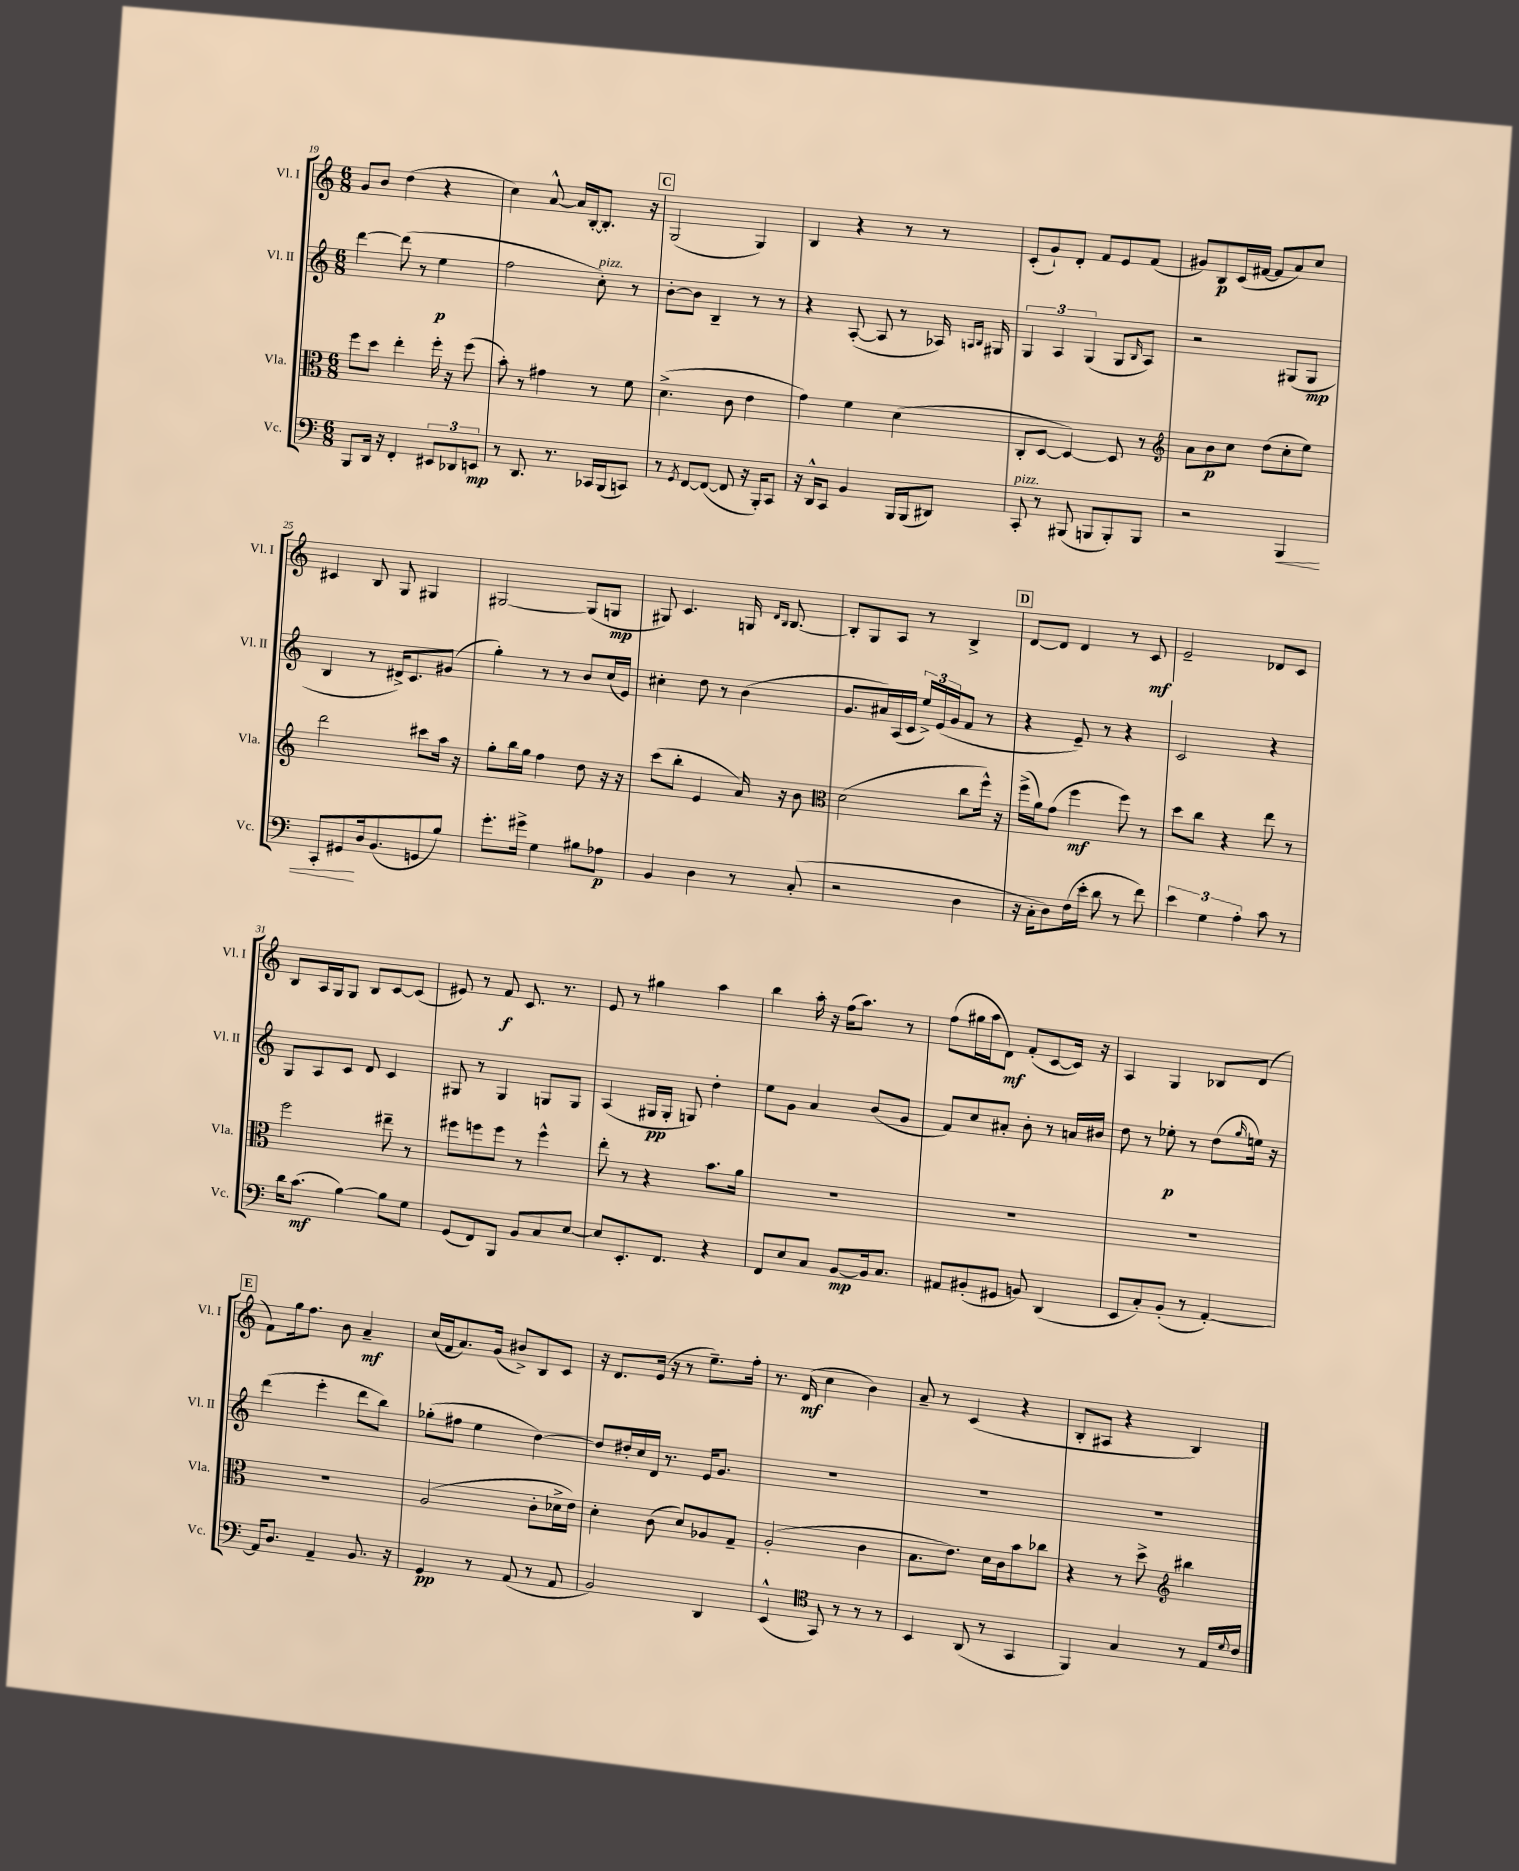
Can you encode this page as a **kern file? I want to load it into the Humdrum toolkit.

**kern	**kern	**kern	**kern
*staff4	*staff3	*staff2	*staff1
*clefF4	*clefC3	*clefG2	*clefG2
*k[]	*k[]	*k[]	*k[]
*M6/8	*M6/8	*M6/8	*M6/8
8BBB/L	8ff\L	[4ddd\	8g/L
16DD/Jk	8dd\J	.	8b/J
16r	.	.	.
4FF'/	4ee'\	(8ddd\]	(4dd\
.	.	8r	.
12EE#/L	16ff'\	4ee\	4r
.	16r	.	.
12DD-/	.	.	.
.	(8ff\	.	.
12EE/J	.	.	.
=	=	=	=
8r	8b'\)	2ff\	4cc\)
8.DD/	8r	.	.
.	4g#\	.	[8a^^/
8.r	.	.	.
.	.	.	16a/]LL
.	.	.	[16B'/J
16CC-/LL	8r	8cc'\)	8.B'/]J
(16BBB/J	.	.	.
8CC/J)	8f\	8r	.
.	.	.	16r
=	=	=	=
8r	(4.d^\	[8b'\L	(2G/
8qGG/	.	.	.
[8FF/L	.	8b\]J	.
(8FF/_J	.	4B~/	.
8FF/]	8c\	.	.
16r	4e\	8r	4G/)
16BBB'/LK)	.	.	.
8CC/J	.	8r	.
=	=	=	=
16r	4g\)	4r	4B/
16DD^^/LK	.	.	.
8CC/J	.	.	.
4BB/	4f\	([8A'/	4r
.	.	8A/]	.
16BBB/LL	(4d\	8r	8r
(16BBB/J	.	.	.
8DD#/J)	.	16A-/)	8r
.	.	16qqA/LL	.
.	.	16qqB/JJ	.
.	.	16G#/	.
=	=	=	=
8CC'/	8C'/L	6G/	(8c'/L
8r	[8D/J	.	8g`/)
.	.	6A/	.
(8BBB#/	4D/_)	.	8d'/J
.	.	(6G/	.
8BBB/L	.	.	8f/L
8BBB'/)	8D/]	8G/L	8e/
.	.	16qqB/	.
8BBB/J	8r	8A/J)	(8f/J
=	=	=	=
*	*clefG2	*	*
2r	8a\L	2r	8g#/L)
.	8b\	.	8B/
.	8cc\J	.	(16c/L
.	.	.	[16f#/JJ
.	(8dd\L	.	8f#/]L
4BBB/	8cc'\	(8G#/L	8a/)
.	8ee\J)	8G#/J	8cc/J
=	=	=	=
8CC'/L	2ddd\	4B/	4c#/
8GG#/	.	.	.
16D/k	.	8r	8B/
(8.BB/	.	.	.
.	.	16d#^/LK)	8G/
.	.	8.c/	.
8GG/	8ccc#\L	.	4G#/
8B/J)	16aa\Jk	(8g#/J	.
.	16r	.	.
=	=	=	=
8.g'\L	8gg'\L	4gg'\)	[2G#/
.	16bb\L	.	.
16g#^\Jk	16gg\JJ	.	.
4G\	4ff\	8r	.
.	.	8r	.
8B#\L	8dd\	8b/L	(8G#/]L
8A-\J	16r	(16cc/L	8G/J
.	16r	16e/JJ)	.
=	=	=	=
4BB/	(8ccc\L	4cc#'\	8G#/)
.	8bb'\J	.	4.c/
4D\	4e/	8dd\	.
.	.	8r	.
8r	16a/)	(4b\	16G/
.	.	.	16qqd/LL
.	.	.	16qqB/JJ
.	16r	.	[8.B/
(8C'/	8b\	.	.
=	=	=	=
*	*clefC3	*	*
2r	(2d\	8.g/L	8B'/]L
.	.	.	8G/
.	.	16a#/L)	.
.	.	(16A/	8A/J
.	.	16c/JJ	.
.	.	24ee^/LL)	8r
.	.	(24e/	.
.	.	24g/J	.
4D\	8cc\L	8f/J	4B^/
.	16ff^^\Jk)	8r	.
.	16r	.	.
=	=	=	=
16r	(16ff^\LL	4r	[8d/L
16C'\LK	16a\J)	.	.
8D\)	(8g\J	.	8d/]J
(16F\L	4ff\	8e~/)	4d/
16e'\JJ	.	.	.
8d\	.	8r	.
8r	8ff\)	4r	8r
8f\)	8r	.	8c/
=	=	=	=
6e\	8dd\L	2c/	2e~/
.	8cc\J	.	.
6G\	.	.	.
.	4r	.	.
6A'\	.	.	.
8c\	8ee\	4r	8d-/L
8r	8r	.	8c/J
=	=	=	=
16d\LK	2ff\	8G/L	8B/L
(8.c\J	.	.	.
.	.	8A/	16A/L
.	.	.	16G/J
[4B\)	.	8c/J	8G/J
.	.	8d/	8B/L
8B\]L	8ee#~\	4c/	[8c/
8G\J	8r	.	(8c/]J
=	=	=	=
(8GG/L	8ff#\L	8G#/	8e#/)
8FF/)	8ff\	8r	8r
8BBB/J	8ff\J	4G#/	8f/
8BB/L	8r	.	8.c/
8C/	4ff^^\	8G/L	.
.	.	.	8.r
[8E/J	.	8G/J	.
=	=	=	=
8E/]L	8ee'\	(4A/	8e/
8.EE'/	8r	.	8r
.	4r	16G#/LL	4gg#\
8.FF/J	.	16G#'/JJ	.
.	.	8G/)	.
4r	8.b\L	4dd'\	4aa\
.	16a\Jk	.	.
=	=	=	=
8FF/L	2.r	8ee\L	4bb\
8E/	.	8g\J	.
8C/J	.	4a/	16aa'\
.	.	.	16r
[8BB/L	.	.	(16ff\LK
.	.	.	8.aa\J)
16BB/]k	.	(8b/L	.
8.C/J	.	.	.
.	.	8g/J	8r
=	=	=	=
8AA#/L	2.r	8f/L)	(8ff\L
(8BB#'/	.	8cc/	16gg#\L
.	.	.	16aa\J
8GG#/J	.	8a#'/J	8d\J)
8BB/)	.	8b'\	(8f'/L
(4DD/	.	8r	[8c/
.	.	16a/LL	16c/]Jk)
.	.	16b#/JJ	16r
=	=	=	=
8EE/L	2.r	8dd\	4A/
8C'/)	.	8r	.
(8BB'/J	.	8ee-'\	4G/
8r	.	8r	.
[4AA'/)	.	(8dd\L	8B-/L
.	.	16qqgg/	.
.	.	16ee\Jk)	(8d/J
.	.	16r	.
=	=	=	=
16AA/]LK	2.r	(4ddd\	8f\L)
8.D/J	.	.	.
.	.	.	16gg\k
.	.	.	8.ff\J
4AA~/	.	4eee'\	.
.	.	.	8b\
8.BB/	.	8ddd\L	4a~/
.	.	8bb\J)	.
16r	.	.	.
=	=	=	=
4GG/	(2A/	(8gg-'\L	(16cc/LL
.	.	.	16f/J
.	.	8ff#\J	8.a/)
8r	.	4ee\	.
.	.	.	(16g/Jk
(8AA/	.	.	8b#^/L)
8r	8c'\L	[4dd\)	8B/
8AA/	16d-^\L	.	8c/J
.	16e\JJ)	.	.
=	=	=	=
2BB/)	4d'\	8dd/]L	16r
.	.	.	8.d/L
.	.	16dd#'/L	.
.	.	16cc/	.
.	(8c\	16d/JJ	(16e/Jk
.	.	8.r	16r
.	8d/L)	.	8r
4DD/	8A-/	16e/LK	8.ee~\L)
.	.	8.g/J	.
.	8G~/J	.	.
.	.	.	16ff'\Jk
=	=	=	=
(4EE^^/	(2A'/	2.r	8.r
.	.	.	(16d/
*clefC4	*	*	*
8GG/)	.	.	4cc\
8r	.	.	.
8r	4c\	.	4b\)
8r	.	.	.
=	=	=	=
4BB/	8.B\L	2.r	8a~/
.	.	.	8r
.	8.e\J)	.	.
(8AA/	.	.	(4c/
8r	16d\LL	.	.
.	16c\J	.	.
4GG/	8b\	.	4r
.	8cc-\J	.	.
=	=	=	=
4FF/)	4r	2.r	8B'/L
.	.	.	8A#/J
4G/	8r	.	4r
.	8dd^\	.	.
*	*clefG2	*	*
8r	4bb#\	.	4B/)
16E/LL	.	.	.
8qqd/	.	.	.
16c/JJ	.	.	.
==	==	==	==
*-	*-	*-	*-
